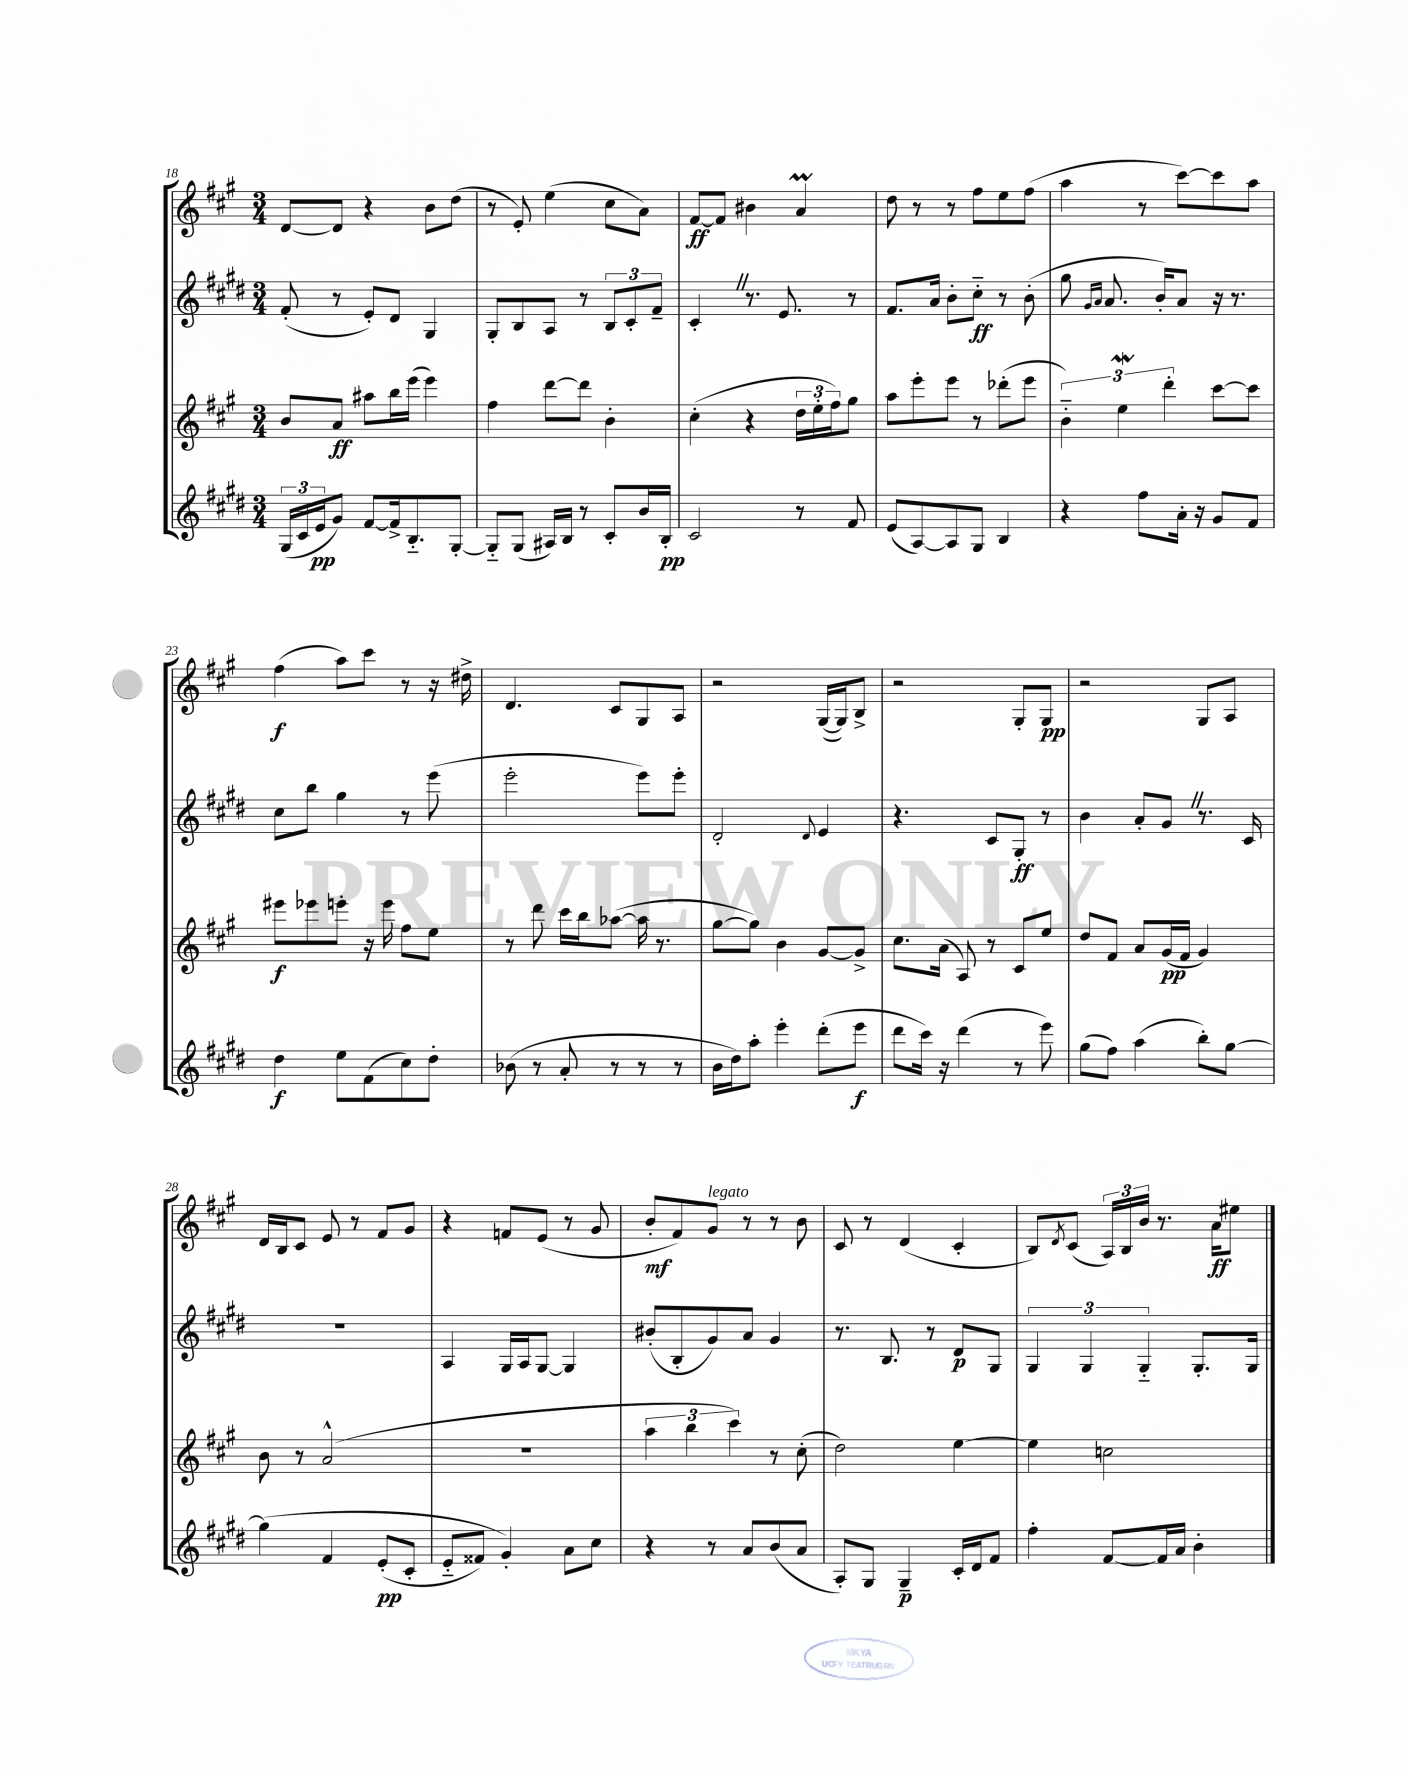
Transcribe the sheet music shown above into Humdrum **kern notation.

**kern	**kern	**kern	**kern
*staff4	*staff3	*staff2	*staff1
*clefG2	*clefG2	*clefG2	*clefG2
*k[f#c#g#d#]	*k[f#c#g#]	*k[f#c#g#d#]	*k[f#c#g#]
*M3/4	*M3/4	*M3/4	*M3/4
(24G#	8b	(8f#'	[8d
24c#	.	.	.
24e	.	.	.
8g#)	8a	8r	8d]
[8f#	8aa#	8e')	4r
16f#^]	16bb	8d#	.
8.B'~	(16eee	.	.
.	4eee)	4G#	8b
[8G#'	.	.	(8dd
=	=	=	=
8G#'~]	4ff#	8G#'	8r
(8G#	.	8B	8e')
16A#)	[8ddd	8A	(4ee
16B	.	.	.
8r	8ddd]	8r	.
8c#'	4b'	12B	8cc#
.	.	12c#'	.
16b	.	.	8a)
.	.	12f#~	.
16B'	.	.	.
=	=	=	=
2c#	(4cc#'	4c#'	[8f#
.	.	.	8f#]
.	4r	8.r	4b#
.	.	8.e	.
8r	24dd	.	4a
.	24ee'	.	.
.	24ff#)	.	.
8f#	8gg#	8r	.
=	=	=	=
(8e	8aa	8.f#	8dd
[8A)	8eee'	.	8r
.	.	16a	.
8A]	8eee	8b'	8r
8G#	8r	8cc#'~	8ff#
4B	(8ddd-'	8r	8ee
.	8eee	(8b'	(8ff#
=	=	=	=
4r	6b'~)	8gg#	4aa
.	.	16qqg#	.
.	.	16qqa	.
.	.	8.a	.
.	6ee	.	.
8ff#	.	.	8r
.	.	16b')	.
.	6ddd'	.	.
16a'	.	8a	[8ccc#)
16r	.	.	.
8g#	[8ccc#	16r	8ccc#]
.	.	8.r	.
8f#	8ccc#]	.	8aa
=	=	=	=
4dd#	8eee#	8cc#	(4ff#
.	8eee-	8bb	.
8ee	8eee'	4gg#	8aa)
(8f#	16r	.	8ccc#
.	16eee	.	.
8cc#)	8ff#	8r	8r
8dd#'	8ee	(8eee	16r
.	.	.	16dd#^
=	=	=	=
(8b-	8r	2eee'	4.d
8r	8ddd	.	.
8a'	16ccc#	.	.
.	16bb	.	.
8r	([8aa-	.	8c#
8r	16aa-]	8eee)	8G#
.	8.r	.	.
8r	.	8eee'	8A
=	=	=	=
16b	[8gg#	2d#'	2r
16dd#)	.	.	.
8aa'	8gg#])	.	.
4eee'	4b	.	.
.	.	8qqd#	.
(8ddd#'	[8g#	4e	([16G#
.	.	.	16G#])
8eee	8g#^]	.	8B^
=	=	=	=
8ddd#	8.cc#	4.r	2r
16ccc#)	.	.	.
16r	(16a	.	.
(4ddd#	8A)	.	.
.	8r	8c#	.
8r	8c#	8G#'	8G#'
8eee)	8ee	8r	8G#
=	=	=	=
(8gg#	8dd	4b	2r
8ff#)	8f#	.	.
(4aa	8a	8a'	.
.	(16g#	8g#	.
.	16f#	.	.
8bb')	4g#)	8.r	8G#
[8gg#	.	.	8A
.	.	16c#	.
=	=	=	=
&(4gg#]	8b	2.r	16d
.	.	.	16B
.	8r	.	8c#
4f#	(2a^^	.	8e
.	.	.	8r
(8e'	.	.	8f#
8c#'	.	.	8g#
=	=	=	=
8e'~	2.r	4A	4r
8f##)	.	.	.
4g#'&)	.	16G#	8f
.	.	16A	.
.	.	[8G#	(8e
8a	.	4G#]	8r
8cc#	.	.	8g#
=	=	=	=
4r	6aa	(8b#'	8b'
.	.	8B'	8f#)
.	6bb	.	.
8r	.	8g#)	8g#
.	6ccc#)	.	.
8a	.	8a	8r
(8b	8r	4g#	8r
8a	(8cc#'	.	8b
=	=	=	=
8A')	2dd)	8.r	8c#
8G#	.	.	8r
.	.	8.B	.
4G#~	.	.	(4d
.	.	8r	.
16c#'	[4ee	8d#	4c#'
16d#	.	.	.
8f#	.	8G#	.
=	=	=	=
4ff#'	4ee]	6G#	8B)
.	.	.	8qd
.	.	.	(8c#
.	.	6G#	.
[8f#	2cc	.	24A)
.	.	.	24B
.	.	6G#'~	24b
16f#]	.	.	8.r
16a	.	.	.
4b'	.	8.G#'	.
.	.	.	16a
.	.	.	8ee#
.	.	16G#	.
==	==	==	==
*-	*-	*-	*-
